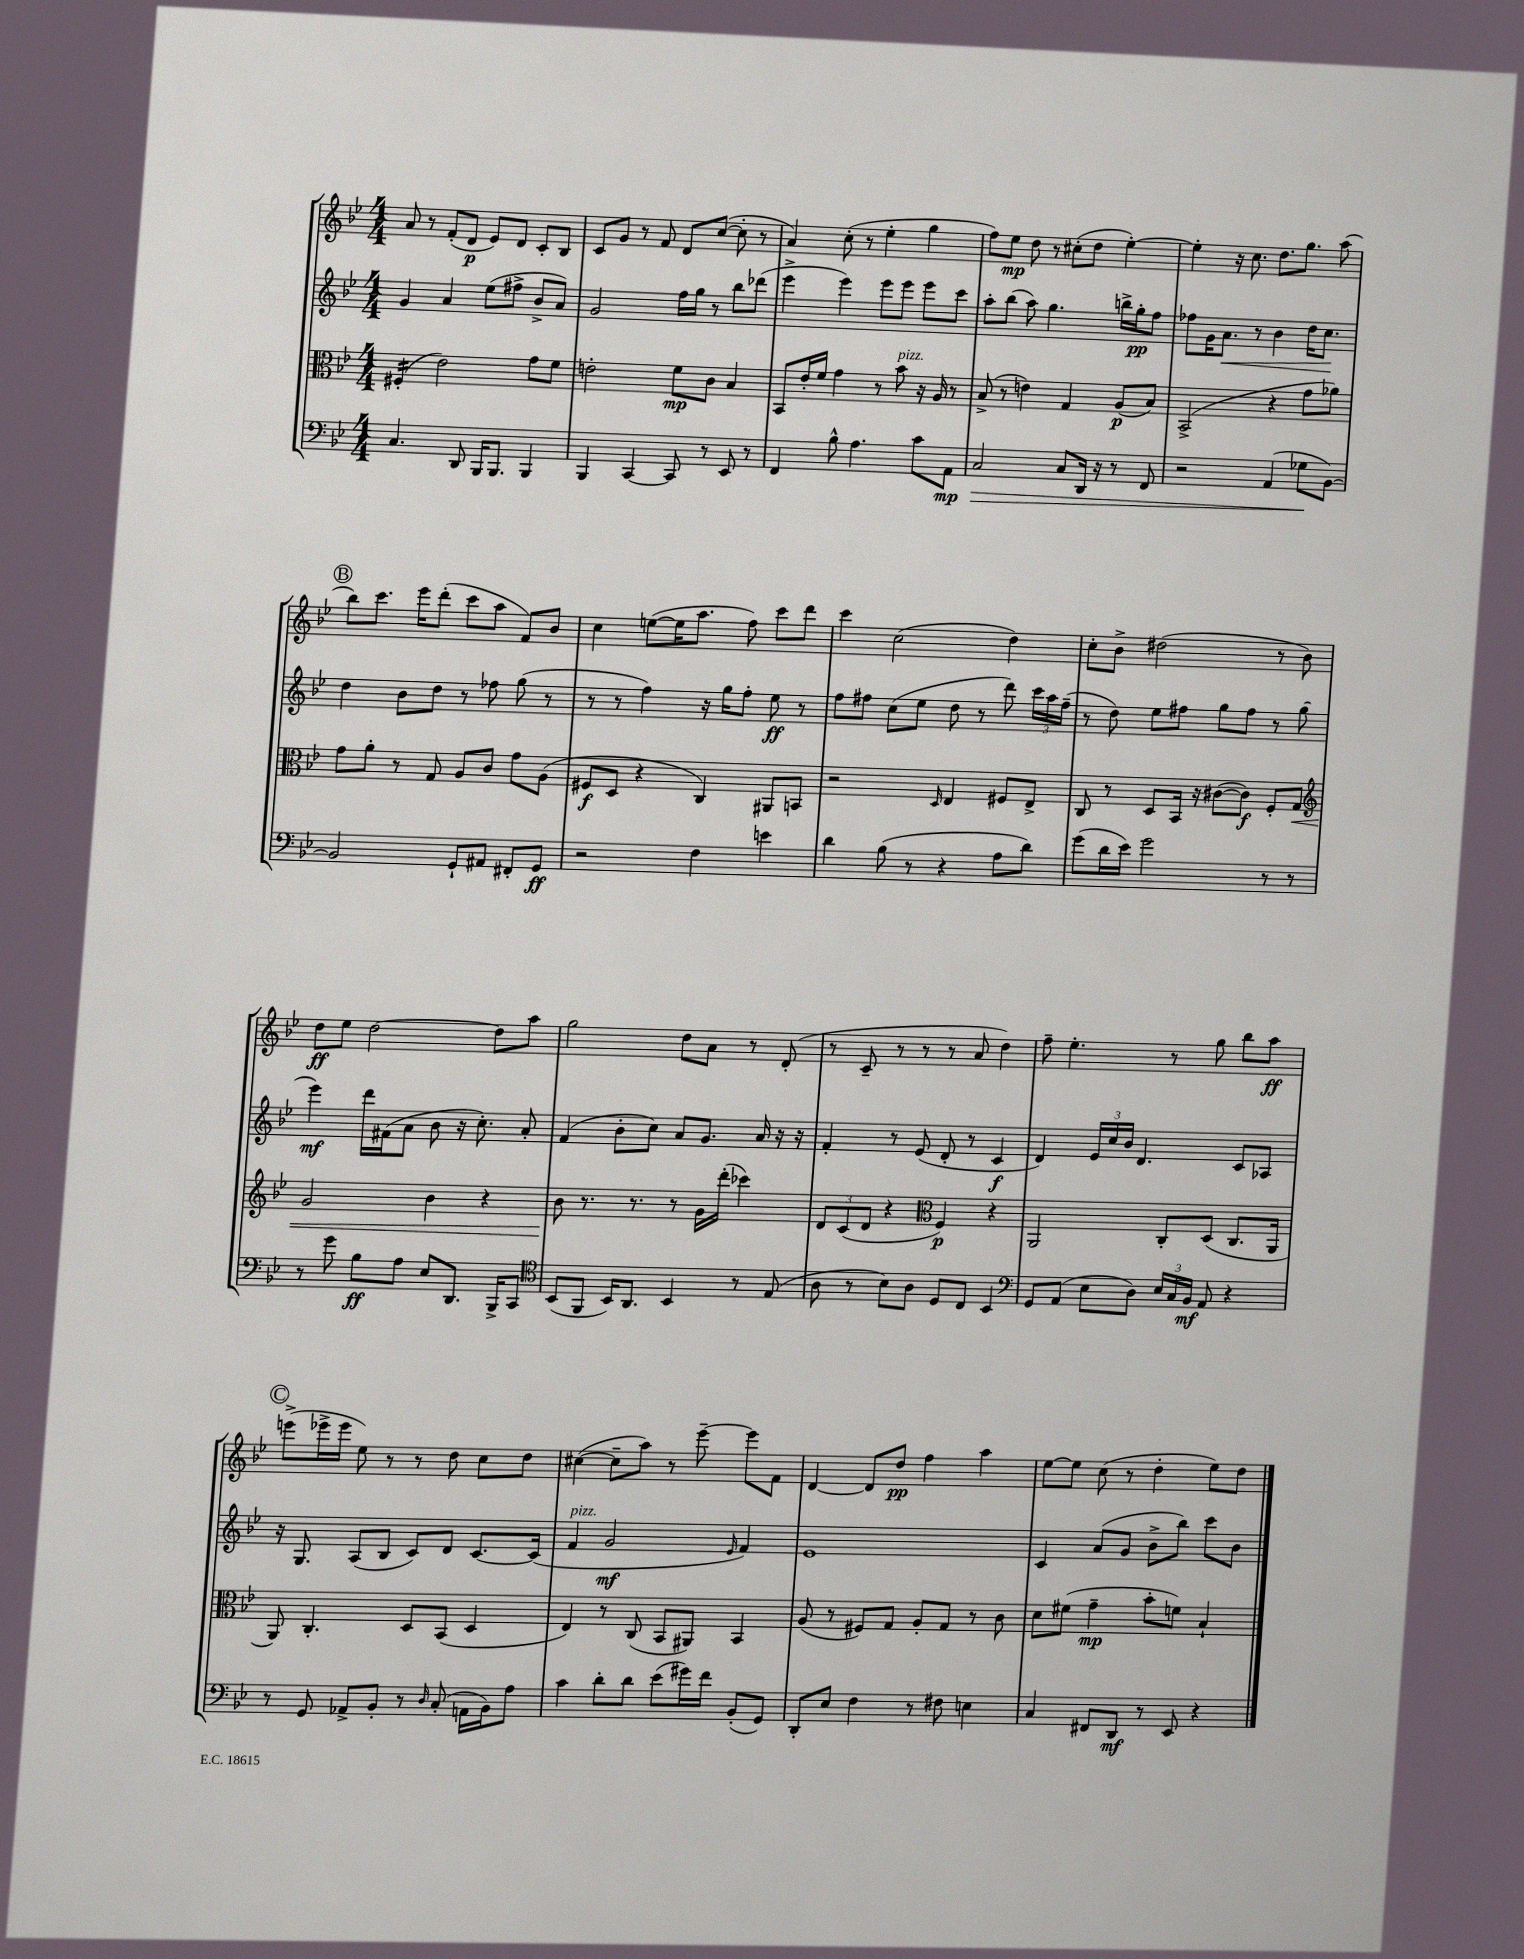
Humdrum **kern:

**kern	**kern	**kern	**kern
*staff4	*staff3	*staff2	*staff1
*clefF4	*clefC3	*clefG2	*clefG2
*k[b-e-]	*k[b-e-]	*k[b-e-]	*k[b-e-]
*M4/4	*M4/4	*M4/4	*M4/4
4.C/	(4F#'/	4g/	8a/
.	.	.	8r
.	2e-\)	4a/	(8f'/L
8DD/	.	.	8d/J
16BBB-/LK	.	(8ee-\L	8e-/L)
8.BBB-/J	.	.	.
.	.	8ff#^\J	8d/J
4BBB-/	8g\L	8b-^/L	8c'/L
.	8f\J	8a/J)	8B-/J
=	=	=	=
4BBB-/	2e'\	2g/	8c/L
.	.	.	8g/J
[4CC/	.	.	8r
.	.	.	8f/
8CC/]	8f\L	16ff\LL	8d/L
.	.	16gg\JJ	.
8r	8c\J	8r	([8cc/J
8EE-/	4B-/	8bb-\L	8cc'\]
8r	.	(8ddd-\J	8r
=	=	=	=
4FF/	8BB-/L	4eee-^\	4a/)
.	16e-'/L	.	.
.	16f/JJ	.	.
8B-^^\	4g\	4eee-\)	(8cc'\
4.A\	.	.	8r
.	8r	8eee-\L	4ee-'\
.	8b-\	8eee-\J	.
8c\L	16r	8eee-\L	4gg\
.	16A/	.	.
8AA\J	8r	8ccc\J	.
=	=	=	=
2C/	(8B-^/	8aa'\L	8ff\L)
.	8r	(8bb-\J	8ee-\J
.	4e\)	8aa\)	8dd\
.	.	4.gg\	8r
8C/L	4G/	.	(8cc#'\L
16DD/Jk	.	.	8dd\J
16r	.	.	.
8r	(8A/L	16bb^\LL	[4ee-'\)
.	.	16gg'\J	.
8FF/	8B-/J)	8ff\J	.
=	=	=	=
2r	(2BB-^/	8ff-\L	4ee-'\]
.	.	16g\K	.
.	.	8.a\J	.
.	.	.	16r
.	.	.	8.cc\
.	.	8r	.
(4AA/	4r	4b-\	8.dd\L
.	.	.	8.gg\J
8G-\L	8g\L	16dd\LK	.
.	.	8.cc\J	.
[8BB-\J)	8a-\J)	.	(8aa\
=	=	=	=
2BB-/]	8g\L	4dd\	8bb-\L)
.	8a'\J	.	8.ccc\J
.	8r	8b-\L	.
.	.	.	16eee-\LK
.	8G/	8dd\J	(8ddd'\J
8GG`/L	8A/L	8r	8ccc\L
8AA#/J	8c/J	8ff-\	8aa\J
8FF#'/L	8g\L	(8gg\	8f/L)
8GG/J	(8A\J	8r	8b-/J
=	=	=	=
2r	8F#/L	8r	4cc\
.	8D/J	8r	.
.	4r	4ff\)	([8ee\L
.	.	.	16ee\]K
.	.	.	8.aa\J
4F\	4C/)	16r	.
.	.	16gg\LK	.
.	.	8ff'\J	8ff\)
4e\	8AA#/L	8ee-\	8ccc\L
.	8BB/J	8r	8ddd\J
=	=	=	=
4d\	2r	8ff\L	4ccc\
.	.	8ff#\J	.
(8B-\	.	(8cc\L	(2cc\
8r	.	8ee-\J	.
.	16qqD/	.	.
4r	4E-/	8dd\	.
.	.	8r	.
8A\L	8F#/L	8ddd\)	4dd\)
8d\J)	8E-^/J	24ccc\LL	.
.	.	24aa\	.
.	.	(24ff#~\JJ	.
=	=	=	=
(8g\L	8C/	8r	8cc'\L
16d\L	8r	8dd\)	8b-^\J
16e-\JJ)	.	.	.
2g\	8D/L	8ee-\L	(2dd#\
.	16BB-/Jk	8ff#\J	.
.	16r	.	.
.	([8c#\L	8gg\L	.
.	8c#\]J)	8ff#\J	.
8r	8F'/L	8r	8r
8r	8G/J	(8gg\	8b-\)
=	=	=	=
*	*clefG2	*	*
8r	2g/	4eee-\)	8dd\L
8g\	.	.	8ee-\J
8B-\L	.	16ddd\LL	[2dd\
.	.	(16f#\J	.
8A\J	.	8a\J	.
8E-/L	4b-\	8b-\	.
8.DD/J	.	16r	.
.	.	8.cc'\)	.
.	4r	.	8dd\]L
16BBB-^/LK	.	.	.
8CC/J	.	8a'/	8aa\J
=	=	=	=
*clefC4	*	*	*
(8BB-/L	8b-\	(4f/	2gg\
8FF/J	8.r	.	.
16BB-/LK)	.	8b-'\L	.
8.AA/J	8.r	.	.
.	.	8cc\J)	.
4BB-/	8r	8a/L	8dd\L
.	16g\LL	8.g/J	8a\J
.	(16ddd'\JJ	.	.
8r	4ccc-\)	.	8r
.	.	16a/	.
(8E-/	.	16r	(8d'/
.	.	16r	.
=	=	=	=
8A\	12d/L	4f'/	8r
.	(12c/	.	.
8r	.	.	8c~/
.	12d/J	.	.
8B-\L)	4r	8r	8r
8A\J	.	(8e-/	8r
*	*clefC3	*	*
8D/L	4F/)	8d'/	8r
8C/J	.	8r	8a/
4BB-/	4r	4c/	4dd\)
=	=	=	=
*clefF4	*	*	*
8GG/L	2AA/	4d/)	8ff~\
(8AA/J	.	.	4.ee-'\
8E-\L	.	24e-/LL	.
.	.	24cc/	.
.	.	24b-/JJ	.
8D\J)	.	4.d/	.
24E-/LL	8C'/L	.	8r
24C/	.	.	.
24BB-/JJ	.	.	.
8AA/	(8D/J	.	8gg\
4r	8.C/L	8c/L	8bb-\L
.	.	8A-/J	8aa\J
.	16AA/Jk	.	.
=	=	=	=
8r	8AA/)	16r	(8eee^\L
.	.	8.G/	.
8GG/	4.C'/	.	16eee-^\L
.	.	.	16eee-\JJ
8AA-^/L	.	(8A/L	8ee-\)
8BB-'/J	.	8B-/J	8r
8r	8D/L	8c/L)	8r
16qqD/	.	.	.
(8C'/	(8BB-/J	8d/J	8dd\
16AA\LL	4D/	[8.c/L	8cc\L
16BB-\J)	.	.	.
8A\J	.	.	8dd\J
.	.	(16c/]Jk	.
=	=	=	=
4c\	4E-/)	4f/	([4cc#\
8d'\L	8r	2g/	8cc#~\]L
8d\J	(8C/	.	8aa\J)
(8e-\L	8BB-/L	.	8r
16g#\L)	8AA#/J)	.	[8eee-~\
16f\JJ	.	.	.
.	.	16qqe-/	.
(8BB-'/L	4BB-/	4f/)	8eee-\]L
8GG/J)	.	.	8f\J
=	=	=	=
8DD'/L	(8A/	1e-	[4d/
8E-/J	8r	.	.
4F\	8F#/L)	.	8d/]L
.	8G/J	.	8dd/J
8r	8A'/L	.	4ff\
8F#\	8G/J	.	.
4E\	8r	.	4aa\
.	8c\	.	.
=	=	=	=
4C/	8d\L	4c/	[8ee-\L
.	(8f#\J	.	8ee-\]J
8FF#/L	4g~\	(8a/L	(8cc\
8DD/J	.	8g/J	8r
8r	8b-'\L	8b-^\L	4dd'\
8EE-/	8f\J)	8bb-\J)	.
4r	4B-`/	8ccc\L	8ee-\L)
.	.	8b-\J	8dd\J
==	==	==	==
*-	*-	*-	*-
